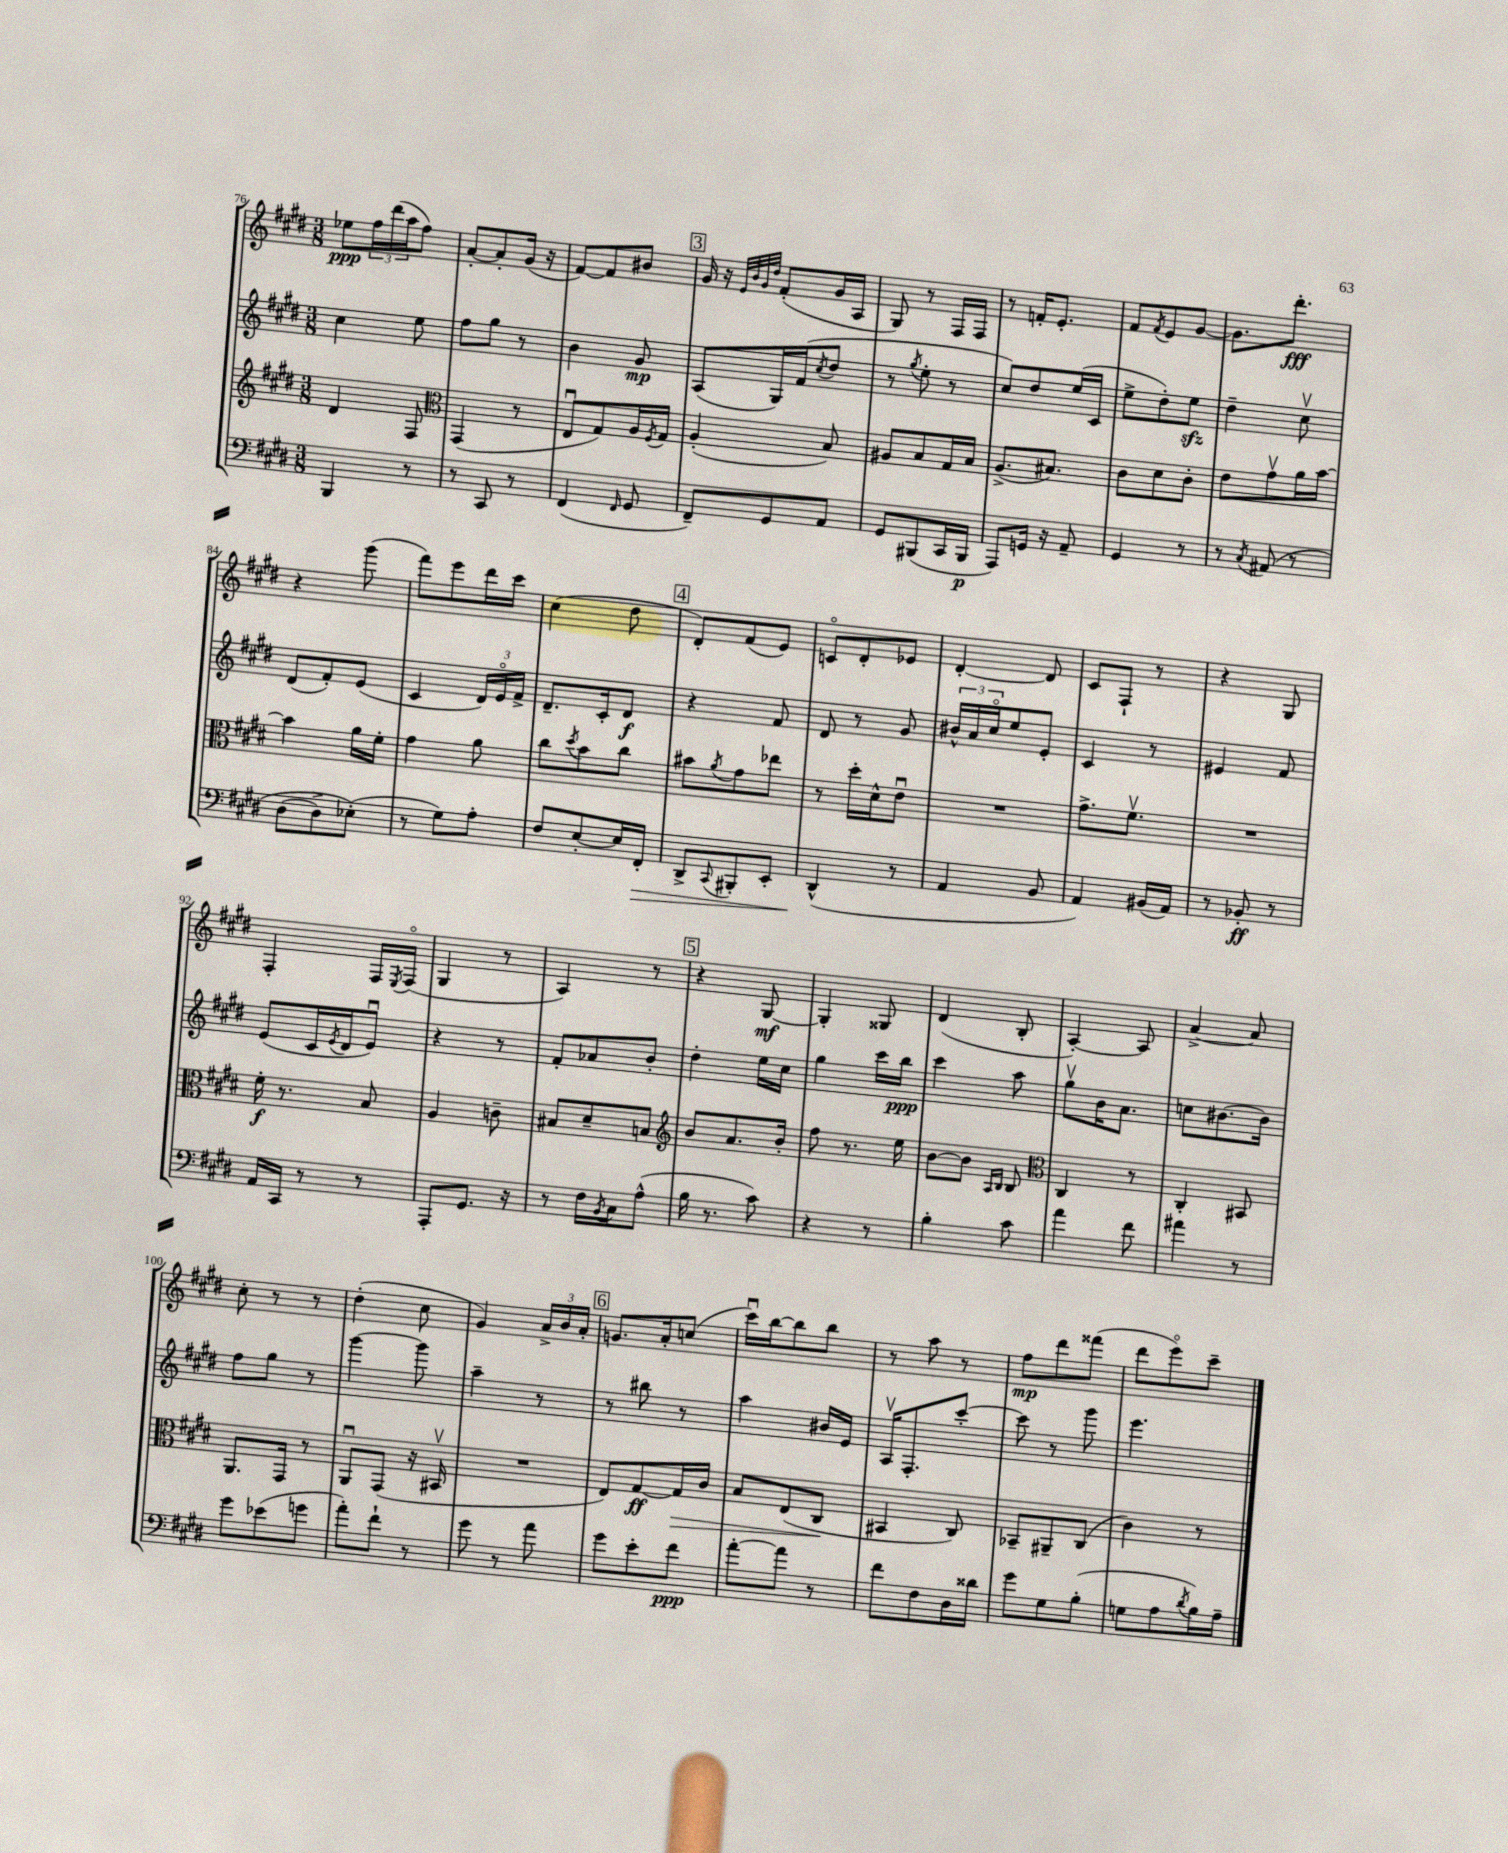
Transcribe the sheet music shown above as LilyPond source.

<<
\new StaffGroup <<
\new Staff = "s0" {
    \clef treble \key e \major \numericTimeSignature \time 3/8
    ees''8\ppp \tuplet 3/2 { fis''16 dis'''16( a''16 } fis''8) |
    a'8~-. a'8-. gis'16( r16 |
    fis'8~) fis'8 bis'8 |
    \mark \markup { \box "3" } gis'16 r16 \grace { e'32 b'32 gis'32 dis''32 } fis'8-.( gis'16 a16 |
    gis8) r8 fis16 fis16 |
    r8 f'16-. e'8.-. |
    fis'8 \acciaccatura { fis'8 } e'8 gis'8~ |
    gis'8. dis'''8.-.\fff |
    r4 gis'''8( |
    fis'''8) e'''8 dis'''16 cis'''16 |
    cis''4( dis''8 |
    \mark \markup { \box "4" } dis'8-.) fis'8( e'8) |
    c'8\flageolet dis'8-. ees'8 |
    dis'4~-. dis'8 |
    cis'8 fis8-! r8 |
    r4 gis8 |
    fis4-. fis16 \acciaccatura { e8 } fis16\flageolet( |
    gis4 r8 |
    a4) r8 |
    \mark \markup { \box "5" } r4 gis8~\mf |
    gis4-. gisis8 |
    dis'4( b8-. |
    a4~-.) a8 |
    a'4~-> a'8 |
    cis''8-. r8 r8 |
    dis''4-.( cis''8 |
    gis'4) \tuplet 3/2 { a'16-> b'16 a'16-. } |
    \mark \markup { \box "6" } g'8. a'16-. c''8( |
    cis'''16\downbow) b''16~ b''8 b''8 |
    r8 a''8 r8 |
    fis''8\mp dis'''8 fisis'''8( |
    dis'''8 e'''8\flageolet) cis'''8-- \bar "|." |
}
\new Staff = "s1" {
    \clef treble \key e \major \numericTimeSignature \time 3/8
    cis''4 e''8 |
    fis''8 gis''8 r8 |
    b'4 gis'8\mp |
    \mark \markup { \box "3" } a8( gis16) fis'16( \acciaccatura { cis''8 } dis''8 |
    r8 \acciaccatura { gis''8 } e''8-. r8 |
    cis''8) dis''8 e''16( cis'16 |
    e''8-> dis''8-.) e''8\sfz |
    dis''4-- cis''8\upbow |
    dis'8( fis'8-.) e'8( |
    cis'4 \tuplet 3/2 { dis'16) e'16\flageolet fis'16-> } |
    dis'8.-- cis'16-. dis'8\f |
    \mark \markup { \box "4" } r4 fis'8 |
    dis'8 r8 gis'8 |
    \tuplet 3/2 { bis'16-^ a'16 cis''16\flageolet } e''8 e'8-. |
    cis'4 r8 |
    eis'4 fis'8 |
    e'8( cis'16 \acciaccatura { e'8 } dis'16 e'8\downbow) |
    r4 r8 |
    fis'8-. aes'8 b'8-. |
    \mark \markup { \box "5" } dis''4-. e''16 cis''16 |
    gis''4 cis'''16 b''16\ppp |
    cis'''4 a''8 |
    gis''8\upbow b'16 a'8. |
    c''8 bis'8.~ bis'16 |
    fis''8 gis''8 r8 |
    gis'''4~ gis'''8 |
    a''4-- r8 |
    \mark \markup { \box "6" } r8 bis''8 r8 |
    a''4 bis'16 e'16 |
    a16\upbow fis8.-. cis'''8~-. |
    cis'''8 r8 gis'''8 |
    e'''4. \bar "|." |
}
\new Staff = "s2" {
    \clef treble \key e \major \numericTimeSignature \time 3/8
    dis'4 fis8 |
    \clef alto gis,4( r8 |
    e8\downbow gis8) a16 \acciaccatura { fis8 } gis16 |
    \mark \markup { \box "3" } a4-.( b8) |
    ais8 b8 gis16 b16 |
    a8.->( bis8.) |
    cis'8 dis'8 cis'8-. |
    e'8 gis'8\upbow a'16 b'16~ |
    b'4 a'16 fis'16-. |
    gis'4 a'8 |
    cis''8 \acciaccatura { dis''8 } b'8 cis''8 |
    \mark \markup { \box "4" } bis'8 \acciaccatura { a'8 } gis'8 ees''8 |
    r8 dis''16-. dis'16-^ e'8\downbow |
    R4. |
    gis'8.-> fis'8.\upbow |
    R4. |
    fis'16-.\f r8. b8 |
    a4 c'8-- |
    bis8 dis'8-- b8 |
    \mark \markup { \box "5" } \clef treble b'8 a'8. b'16-. |
    fis''8 r8. e''16 |
    b'8~ b'8 \grace { a16 b16 } b8 |
    \clef alto cis4 r8 |
    cis4-. bis,8 |
    a,8. gis,16 r8 |
    a,8\downbow gis,8( r16 bis,16\upbow |
    R4. |
    \mark \markup { \box "6" } e8) gis8~\ff gis16\> cis'16 |
    b8 e8( cis8\! |
    bis,4 cis8) |
    bes,8-- ais,8-- cis8( |
    cis'4) r8 \bar "|." |
}
\new Staff = "s3" {
    \clef bass \key e \major \numericTimeSignature \time 3/8
    b,,4 r8 |
    r8 cis,8 r8 |
    fis,4( \grace { fis,16 } gis,8 |
    \mark \markup { \box "3" } fis,8--) gis,8 a,8 |
    gis,8 bis,,8( cis,16 bis,,16\p |
    a,,8) g,16 r16 a,8-- |
    gis,4 r8 |
    r8 \acciaccatura { cis8 } ais,8\( r8 |
    dis8( dis8->) ees8-.(\) |
    r8 gis8) a8-. |
    fis8 e8~-. e16 fis,16-.\> |
    \mark \markup { \box "4" } dis,8-> \appoggiatura { cis,8 } bis,,8-. e,8-. |
    dis,4-^\!( r8 |
    a,4 b,8 |
    a,4) bis,16( a,16) |
    r8 bes,8-.\ff r8 |
    a,16 cis,16 r8 r8 |
    a,,8-. gis,8. r16 |
    r8 fis16 \acciaccatura { b,8 } cis16 a8-^( |
    \mark \markup { \box "5" } b16 r8. cis'8) |
    r4 r8 |
    b4-. cis'8 |
    a'4 fis'8 |
    ais'4 r8 |
    gis'8 ees'8( g'8 |
    a'8-.) fis'8-! r8 |
    gis'8 r8 a'8 |
    \mark \markup { \box "6" } gis'8 e'8-. fis'8\ppp |
    a'8~-. a'8 r8 |
    fis'8 fis8 dis16 disis'16 |
    gis'8 gis8 b8-.( |
    g8 a8 \acciaccatura { dis'8 } b16) a16-- \bar "|." |
}
>>
>>
\layout { \context { \Score currentBarNumber = #76 } }
